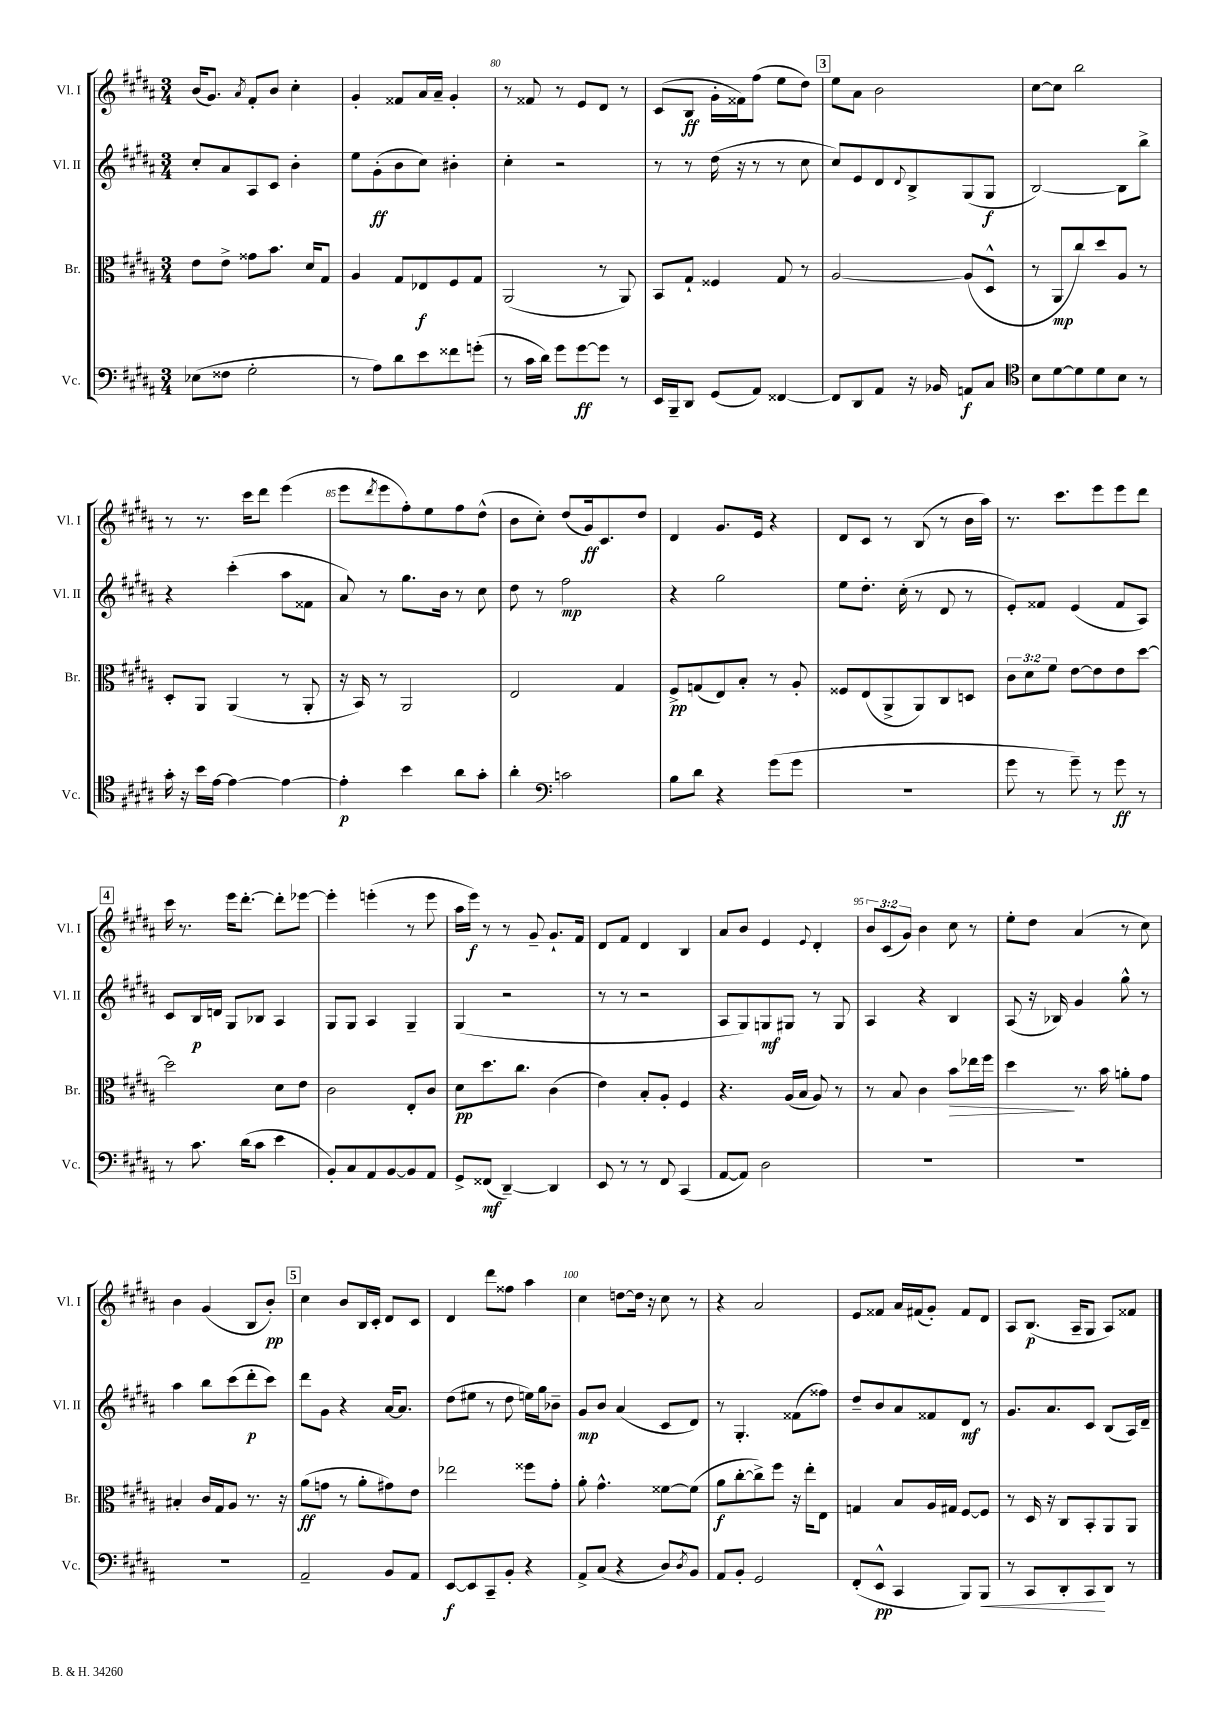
<<
\new StaffGroup <<
\new Staff = "s0" \with { instrumentName = "Vl. I" shortInstrumentName = "Vl. I" } {
    \clef treble \key b \major \numericTimeSignature \time 3/4 \override Staff.TupletNumber.text = #tuplet-number::calc-fraction-text
    b'16( gis'8.) \acciaccatura { ais'8 } fis'8-. b'8 cis''4-. |
    gis'4-. fisis'8 ais'16 ais'16-- gis'4-. |
    r8 fisis'8 r8 e'8 dis'8 r8 |
    cis'8( b8\ff gis'16-. fisis'16) fis''8( e''8 dis''8) |
    \mark \markup { \box "3" } e''8 ais'8 b'2 |
    cis''8~ cis''8 b''2 |
    r8 r8. cis'''16 dis'''8 e'''4( |
    e'''8 \acciaccatura { dis'''8 } e'''8 fis''8-.) e''8 fis''8 dis''8-^( |
    b'8 cis''8-.) dis''8( gis'16\ff) cis'8. dis''8 |
    dis'4 gis'8. e'16 r4 |
    dis'8 cis'8 r8 b8( r8 b'16 ais''16) |
    r8. cis'''8. e'''8 e'''8 dis'''8 |
    \mark \markup { \box "4" } cis'''16 r8. e'''16 dis'''8.~-. dis'''8-. ees'''8~ |
    ees'''4-. e'''4-.( r8 e'''8 |
    ais''16 e'''16\f) r8 r8 gis'8-- gis'8.-! fis'16 |
    dis'8 fis'8 dis'4 b4 |
    ais'8 b'8 e'4 \appoggiatura { e'8 } dis'4-. |
    \tuplet 3/2 { b'8 cis'8( gis'8) } b'4 cis''8 r8 |
    e''8-. dis''8 ais'4( r8 cis''8) |
    b'4 gis'4( b8 b'8-.\pp) |
    \mark \markup { \box "5" } cis''4 b'8 b16 cis'16-. dis'8 cis'8 |
    dis'4 dis'''8 fisis''8 ais''4 |
    cis''4 d''8~ d''16 r16 cis''8 r8 |
    r4 ais'2 |
    e'8 fisis'8 ais'16 fis'16( gis'8-.) fis'8 dis'8 |
    ais8 b8.\p( ais16-- gis8 ais8) fisis'8 \bar "|." |
}
\new Staff = "s1" \with { instrumentName = "Vl. II" shortInstrumentName = "Vl. II" } {
    \clef treble \key b \major \numericTimeSignature \time 3/4
    cis''8-. ais'8 ais8 cis'8 b'4-. |
    e''8 gis'8-.\ff( b'8 cis''8) bis'4-. |
    cis''4-. r2 |
    r8 r8 dis''16( r16 r8 r8 cis''8 |
    \mark \markup { \box "3" } cis''8) e'8 dis'8 \appoggiatura { dis'8 } b8-> gis8( gis8\f |
    b2~) b8 b''8-> |
    r4 cis'''4-.( ais''8 fisis'8 |
    ais'8) r8 gis''8. b'16 r8 cis''8 |
    dis''8 r8 fis''2\mp |
    r4 gis''2 |
    e''8 dis''8.-. cis''16-.( r8 dis'8 r8 |
    e'8-.) fisis'8 e'4( fisis'8 ais8) |
    \mark \markup { \box "4" } cis'8 b16\p d'16 gis8 bes8 ais4 |
    gis8 gis8 ais4 gis4-- |
    gis4( r2 |
    r8 r8 r2 |
    ais8 gis8) g8\mf gis8 r8 gis8 |
    ais4 r4 b4 |
    ais8( r16 bes16) gis'4 gis''8-^ r8 |
    ais''4 b''8 cis'''8( dis'''8-.\p cis'''8) |
    \mark \markup { \box "5" } dis'''8 gis'8 r4 ais'16~ ais'8. |
    dis''8( eis''8 r8 dis''8 e''16) gis''16 bes'8-- |
    gis'8\mp b'8 ais'4( cis'8 dis'8) |
    r8 gis4.-. fisis'8( fisis''8) |
    dis''8-- b'8 ais'8 fisis'8 dis'8\mf r8 |
    gis'8. ais'8. cis'8 b8( ais16) dis'16-- \bar "|." |
}
\new Staff = "s2" \with { instrumentName = "Br." shortInstrumentName = "Br." } {
    \clef alto \key b \major \numericTimeSignature \time 3/4 \override Staff.TupletNumber.text = #tuplet-number::calc-fraction-text
    e'8 e'8-> gisis'8 b'8. dis'16 gis8 |
    ais4 gis8 ees8\f fis8 gis8 |
    ais,2( r8 ais,8) |
    b,8 gis8-! fisis4 gis8 r8 |
    \mark \markup { \box "3" } ais2~ ais8( dis8-^ |
    r8 ais,8\mp cis''8) dis''8 ais8 r8 |
    dis8-. ais,8 ais,4( r8 ais,8-. |
    r16 b,16) r8 ais,2 |
    e2 gis4 |
    fis8->\pp g8( e8) b8-. r8 ais8-. |
    fisis8 e8( ais,8-> ais,8) cis8 d8 |
    \tuplet 3/2 { cis'8 dis'8 fis'8 } e'8~ e'8 e'8 dis''8~ |
    \mark \markup { \box "4" } dis''2 dis'8 e'8 |
    cis'2 e8-. cis'8 |
    dis'8\pp dis''8. cis''8. cis'4( |
    e'4) b8-. ais8-. fis4 |
    r4. ais16( b16 ais8) r8 |
    r8 b8 cis'4 b'8\> ees''16 fis''16 |
    dis''4\! r8. b'16 a'8-. gis'8 |
    bis4-. cis'16 gis16 ais8 r8. r16 |
    \mark \markup { \box "5" } ais'8\ff( g'8 r8 ais'8-. gis'8) e'8 |
    ees''2 fisis''8 gis'8-. |
    ais'8-. gis'4.-^ fisis'8~ fisis'8( |
    ais'8\f cis''8~-. cis''8->) fis''8 r16 e''16-. e8 |
    g4 b8 ais16 gis16 fis8~ fis8 |
    r8 dis16 r16 cis8 b,8-. ais,8 ais,8 \bar "|." |
}
\new Staff = "s3" \with { instrumentName = "Vc." shortInstrumentName = "Vc." } {
    \clef bass \key b \major \numericTimeSignature \time 3/4
    ees8( fisis8 gis2-. |
    r8 ais8) dis'8 e'8 fisis'8 g'8-.( |
    r8 cis'16 dis'16) gis'8 gis'8~\ff gis'8 r8 |
    e,16 b,,16-- dis,8 gis,8( ais,8) fisis,4~ |
    \mark \markup { \box "3" } fisis,8 dis,8 ais,8 r16 bes,16 a,8\f cis8 |
    \clef tenor b8 dis'8~ dis'8 dis'8 b8 r8 |
    gis'16-. r16 b'16 e'16~ e'4~ e'4~ |
    e'4-.\p b'4 ais'8 gis'8-. |
    ais'4-. \clef bass c'2 |
    b8 dis'8 r4 gis'8( gis'8 |
    R2. |
    gis'8 r8 gis'8--) r8 gis'8\ff r8 |
    \mark \markup { \box "4" } r8 cis'8. dis'16( cis'8 e'4 |
    b,8-.) cis8 ais,8 b,8~ b,8 ais,8 |
    gis,8-> fisis,8\mf( dis,4~--) dis,4 |
    e,8 r8 r8 fis,8 cis,4( |
    ais,8~ ais,8) dis2 |
    R2. |
    R2. |
    R2. |
    \mark \markup { \box "5" } ais,2-- b,8 ais,8 |
    e,8~\f e,8 cis,8-- b,8-. r4 |
    ais,8-> cis8( r4 dis8) \acciaccatura { dis8 } b,8 |
    ais,8 b,8-. gis,2 |
    fis,8-.( e,8-^\pp cis,4 b,,8) b,,8\< |
    r8 cis,8 dis,8-. cis,8\! dis,8 r8 \bar "|." |
}
>>
>>
\layout { \context { \Score currentBarNumber = #78 \override BarNumber.break-visibility = ##(#f #t #t) barNumberVisibility = #(every-nth-bar-number-visible 5) } }
